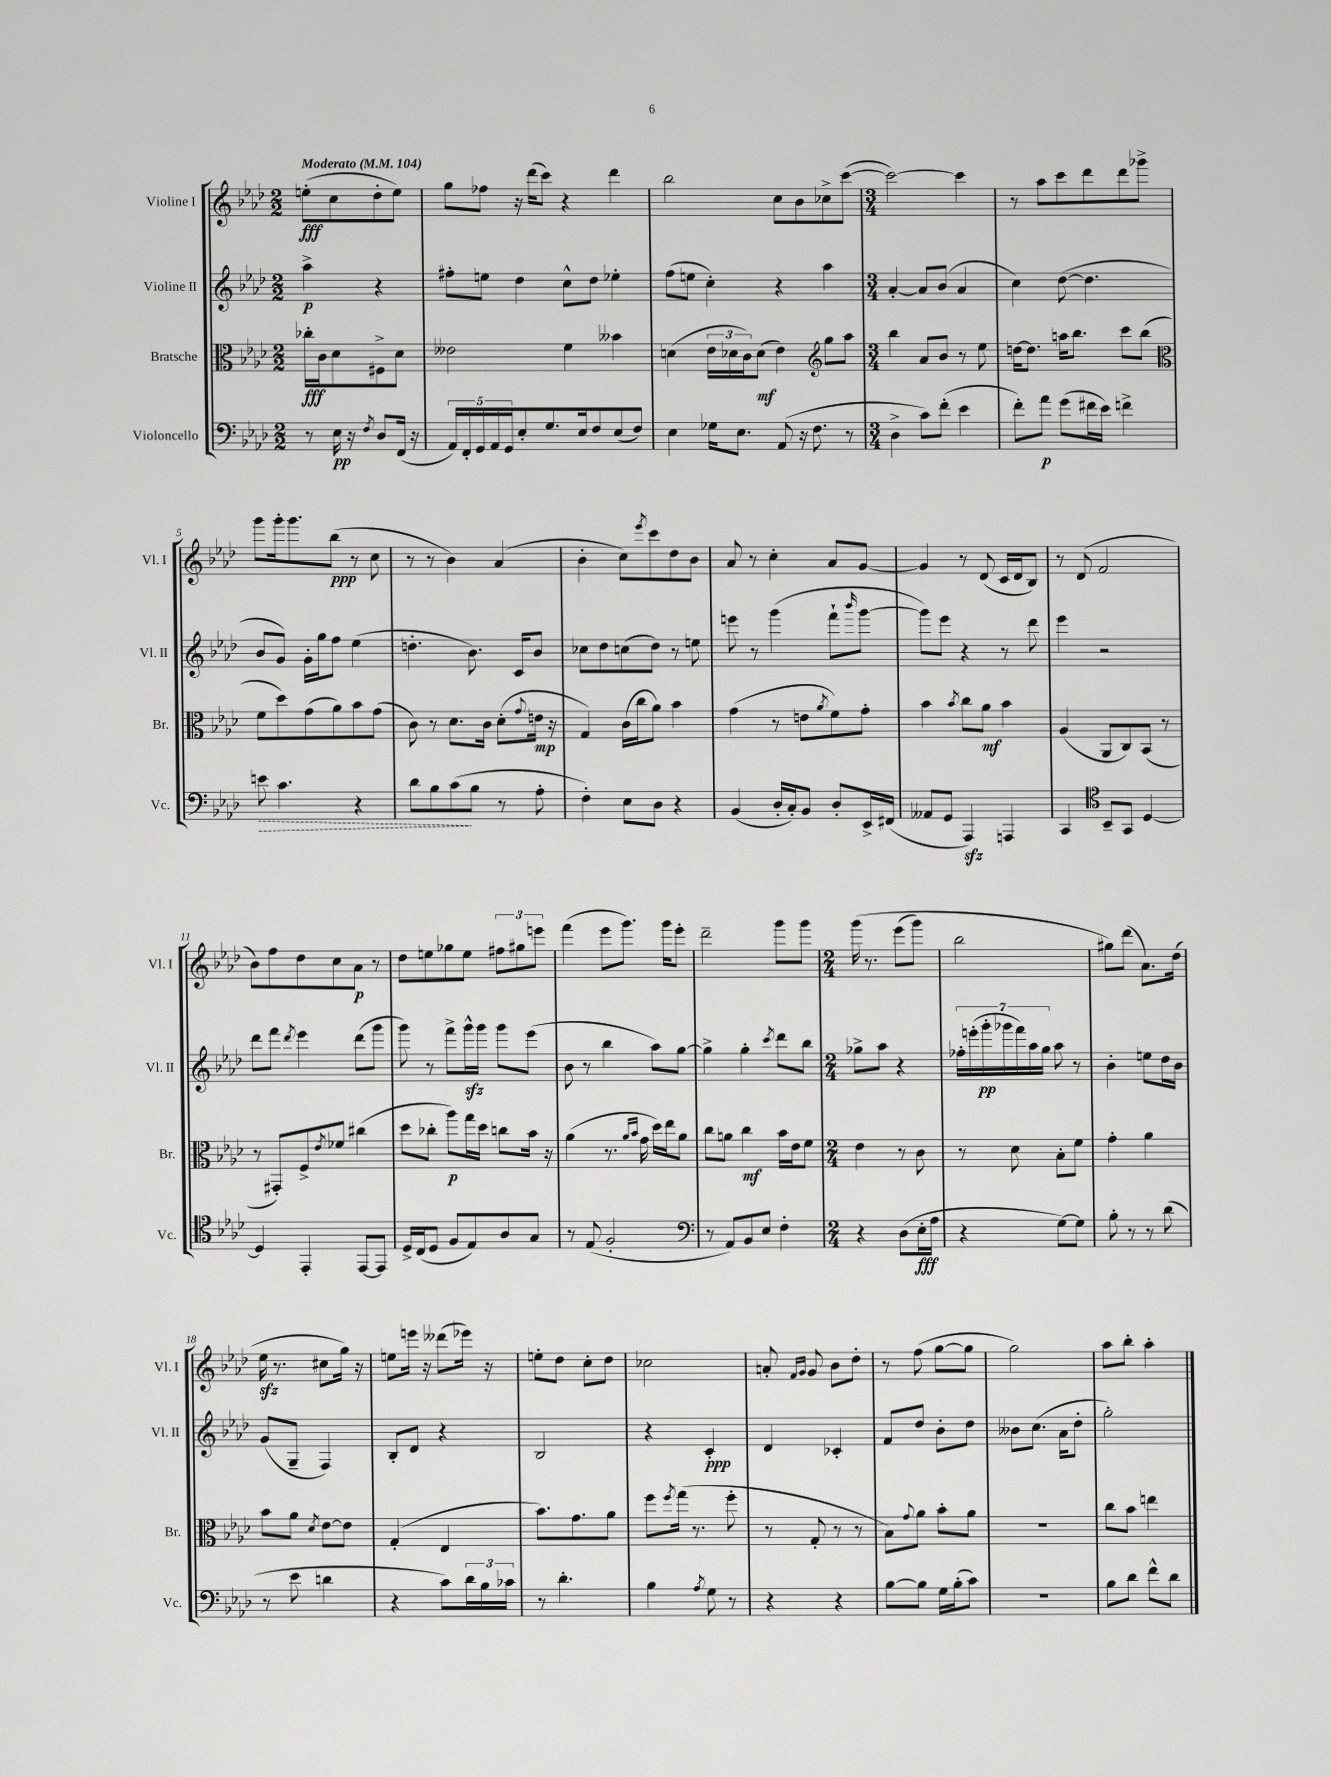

**kern	**kern	**kern	**kern
*staff4	*staff3	*staff2	*staff1
*clefF4	*clefC3	*clefG2	*clefG2
*k[b-e-a-d-]	*k[b-e-a-d-]	*k[b-e-a-d-]	*k[b-e-a-d-]
*M2/2	*M2/2	*M2/2	*M2/2
*MM104	*MM104	*MM104	*MM104
8r	16cc-'	4aa-^	(8ee'
.	16c	.	.
16E-	8d-	.	8cc
16r	.	.	.
8qF	.	.	.
8D-	8F#^	4r	8dd-'
(16FF	8d-	.	8ee)
16r	.	.	.
=	=	=	=
20AA-)	2e--	8ff#'	8gg
20FF'	.	.	.
20GG	.	.	.
.	.	8ee	8ff-
20AA-	.	.	.
20GG	.	.	.
8E-'	.	4dd-	16r
.	.	.	(16ddd-
8.G	.	.	8ccc)
.	4f	8cc^^	4r
16E-	.	.	.
8F	.	8dd-	.
(8E-	4b--	4ee-'	4ddd-
8F)	.	.	.
=	=	=	=
4E-	(4d	(8ff	2bb-
.	.	8ee	.
16G-	24e-	4cc')	.
.	24d-	.	.
8.E-	.	.	.
.	24c)	.	.
.	(8d-	.	.
(8AA-	4e-)	4r	8cc
16r	.	.	8b-
8.F	.	.	.
*	*clefG2	*	*
.	8gg	4aa-	8cc-^
8r	8aa-	.	([8ccc
=	=	=	=
*M3/4	*M3/4	*M3/4	*M3/4
4D-^	4bb-	[4a-'	2ccc_)
8c)	8a-	8a-]	.
(8f'	8b-	(8b-	.
4e-	8r	4a-	4ccc]
.	8ee-	.	.
=	=	=	=
8f')	[16dd	4cc)	8r
.	8.dd]	.	.
8a-	.	.	8aa-
(8g	16aa	([8dd-	8ccc
.	8.bb-	.	.
16f#	.	4.dd-]	8ddd-
16e-)	.	.	.
4f^	8ccc	.	8ddd-
.	(8bb-	.	8ggg-^
=	=	=	=
*	*clefC3	*	*
8e	8f	8b-	8ggg
4.c	8dd-)	8g)	16ggg'
.	.	.	8.ggg
.	(8g	16g'	.
.	.	16gg	.
.	8a-)	8ff	(8bb-
4r	8b-	(4ee-	8r
.	(8g	.	8cc
=	=	=	=
8d-	8c)	4.dd'	8r
8B-	8r	.	8r
(8c	8.d-	.	4b-)
8B-	.	8.b-)	.
.	16c	.	.
8r	(8d-'	.	(4a-
.	.	16c	.
.	8qqg	.	.
8A-'	16e	8b-	.
.	16r	.	.
=	=	=	=
4F')	4G)	8cc-	4b-'
.	.	8dd-	.
8E-	(16c	(8cc	8cc)
.	16cc	.	.
.	.	.	8qeee-
8D-	8a-)	8dd-)	8ccc
4r	4b-	8r	8dd-
.	.	8ee	8b-
=	=	=	=
(4BB-	(4g	8eee	8a-
.	.	8r	8r
16D-'	8r	(4ggg	4cc'
16C')	.	.	.
8BB-	8e	.	.
.	8qa-	.	.
8D-'	8f)	8fff`	8a-
.	.	16qqbbb-	.
16EE-^	8g'	[8ggg	[8g
(16FF#	.	.	.
=	=	=	=
8AA--	4b-	8ggg])	4g]
8GG	.	8eee-	.
.	8qb-	.	.
4AAA-)	8cc	4r	8r
.	8a-	.	(8d-
4AAA	4b-	8r	16c
.	.	.	16d-
.	.	8ddd-	8B-)
=	=	=	=
4CC	(4A-	4eee-	8r
.	.	.	(8d-
*clefC4	*	*	*
8BB-~	8AA-	2r	2f
8GG	8C)	.	.
[4D-	(8BB-	.	.
.	8r	.	.
=	=	=	=
4D-]	8r	8ddd-	8b-)
.	8GG#')	8fff	8ff
.	.	8qddd-	.
4EE-'	8F^	4eee-	8dd-
.	8qe-	.	.
.	8f-	.	8cc
[8EE-	(4cc#	(8ddd-	8a-
8EE-]	.	8ggg	8r
=	=	=	=
16D-^	8dd-	8ggg)	8dd-
(16C	.	.	.
8D-	8cc-'	8r	8ee
8F	8aa-)	8fff^	8gg-
8E-)	16gg	16ggg^^	8ee
.	16dd-	16ggg	.
8A-	8cc	8ggg	12ff#
.	.	.	12gg#
8G	16b-	(8eee-	.
.	.	.	12eee
.	16r	.	.
=	=	=	=
8r	(4a-	8b-	(4fff
(8E-	.	8r	.
2F'	8.r	4bb-	8eee-
.	.	.	8.ggg)
.	16qqa-	.	.
.	16qqb-	.	.
.	16g	.	.
.	16dd-)	8aa-)	.
.	16ee-	.	16ggg
.	8a-	[8gg	8eee-'
=	=	=	=
*clefF4	*	*	*
8r	8cc	4gg^]	2ddd-~
8AA-)	8a	.	.
8BB-	4cc	4gg'	.
8E-	.	.	.
.	.	8qccc	.
4F'	16b-	8ddd-	8ggg
.	16e-	.	.
.	8f	8bb-	8ggg
=	=	=	=
*M2/4	*M2/4	*M2/4	*M2/4
4r	4e-	8gg-^	&(16ggg
.	.	.	8.r
.	.	8aa-	.
(8D-	8r	4r	(8eee-
16E-'	8c	.	8ggg)
16A-	.	.	.
=	=	=	=
4r	8r	28ff-'	2bb-
.	.	(28eee'	.
.	.	28ggg'	.
.	.	28ggg-	.
.	8d-	.	.
.	.	28fff)	.
.	.	28aa-	.
.	.	28gg	.
[8G)	8B-'	8aa-	.
8G]	8f	8r	.
=	=	=	=
8B-'	4g'	4b-'	8gg#&)
8r	.	.	(8ddd-
8r	4a-	8ee	8.a-)
(8d-	.	16dd-	.
.	.	16b-	(16dd-
=	=	=	=
8r	8b-	(8g	16ee-
.	.	.	8.r
8e-	8a-	8G~	.
.	8qd-	.	.
4d	[8e-	4F)	8cc#
.	8e-]	.	16gg)
.	.	.	16r
=	=	=	=
4r	(4G'	8B-'	8ee
.	.	8d-	16eee
.	.	.	16r
8c)	4E-	4r	(8ddd--
24d-	.	.	16eee-)
24B-	.	.	.
.	.	.	16r
24c-	.	.	.
=	=	=	=
8r	8.b-)	2B-	8ee'
4.d-'	.	.	8dd-
.	8.g	.	.
.	.	.	8cc'
.	8a-	.	8dd-
=	=	=	=
4B-	8ff	4r	2cc-
.	8qff	.	.
.	(16gg	.	.
.	8.r	.	.
8qA-	.	.	.
8G	.	4c'	.
8r	8ff'	.	.
=	=	=	=
4r	8r	4d-	8a'
.	.	.	16qqf
.	.	.	16qqg
.	8G'	.	8g
4r	8r	4c-'	8b-
.	8r	.	8dd-'
=	=	=	=
[8B-	8B-)	8f	8r
.	8qqg	.	.
8B-]	8a-	8dd-	(8ff
16G	8b-'	8b-'	[8gg
(16B-'	.	.	.
8c)	8a-	8dd-	8gg]
=	=	=	=
2r	2r	8b--	2gg)
.	.	(8.cc	.
.	.	16a-	.
.	.	8dd-'	.
=	=	=	=
8B-	8cc	2gg')	8aa-
8d-	8b-	.	8bb-'
8f^^	4ee	.	4aa-'
8d-	.	.	.
==	==	==	==
*-	*-	*-	*-
